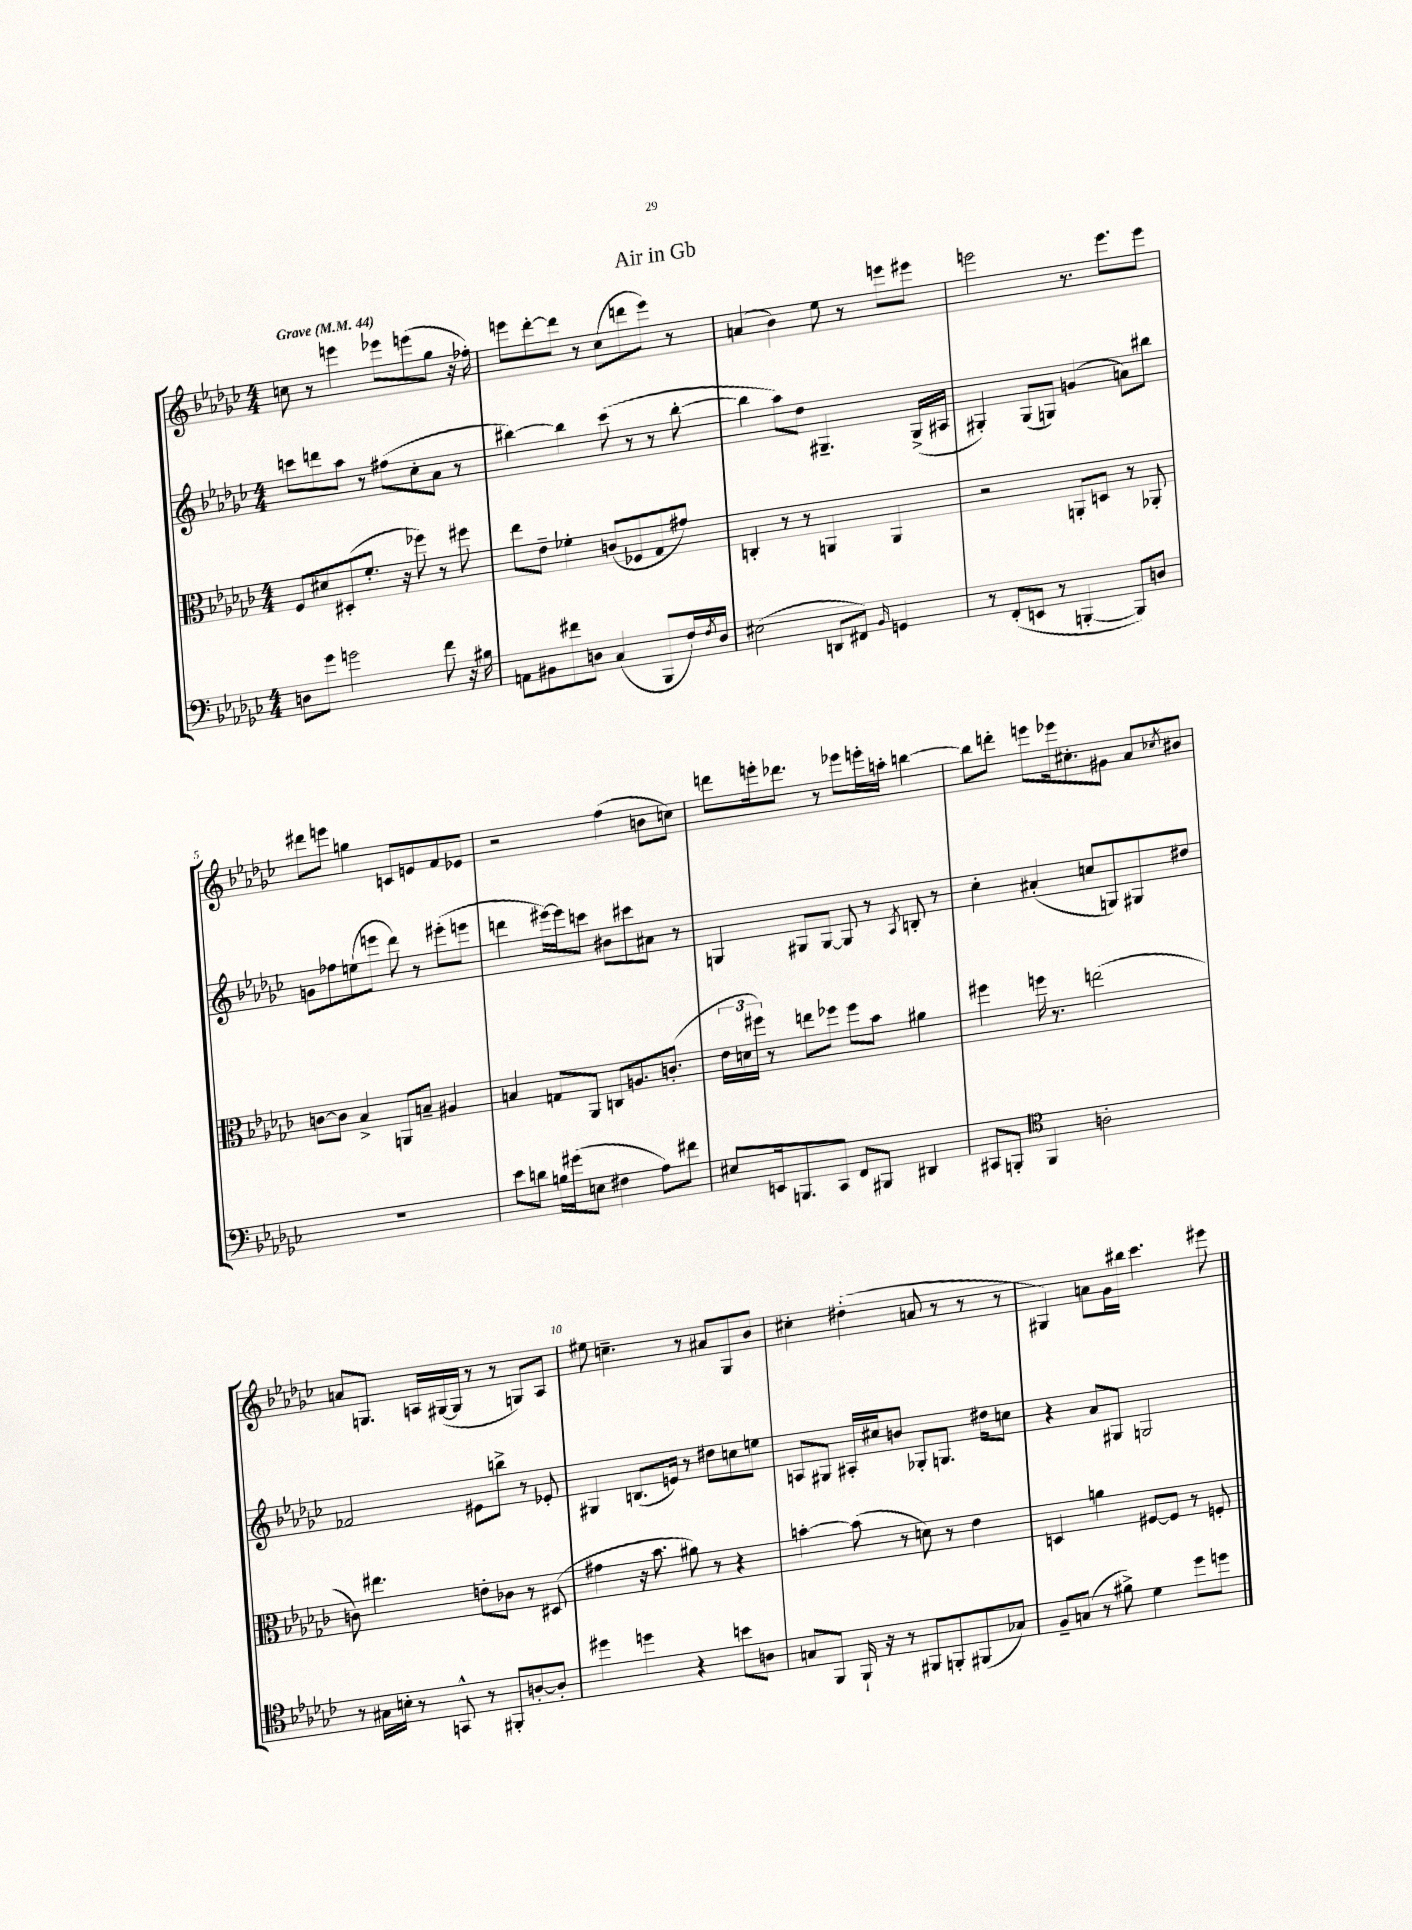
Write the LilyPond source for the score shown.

\header { title = "Air in Gb" }
<<
\new StaffGroup <<
\new Staff = "s0" {
    \clef treble \key ges \major \numericTimeSignature \time 4/4 \tempo "Grave" 4 = 44
    c''8 r8 e'''4 ees'''8 e'''8( ges''8 r16 fes''16-.) |
    e'''8 des'''8~-. des'''8 r8 ces''8( d'''8 e'''8) r8 |
    a'4( bes'4) ees''8 r8 e'''8 eis'''8 |
    e'''2 r8. e'''8. e'''8 |
    dis'''8 e'''8 g''4 c'8 e'8 f'8 ees'8 |
    r2 f''4( b'8 c''8) |
    d'''8 e'''16-. des'''8. r8 ees'''8 e'''16-. a''16-. b''4~ |
    b''8 d'''8-. e'''8 ees'''16 cis''8.-. gis'8 aes'8 \acciaccatura { ces''8 } bis'8 |
    a'8 g8. a16 gis16~( gis16 r8 r8 g8) a8 |
    eis''8 c''4.-- r8 ais'8 ges8 bes'8 |
    cis''4-. dis''4-.( a'8 r8 r8 r8 |
    gis4) a'8 ges'16 bis''16 ces'''4. eis'''8 \bar "|." |
}
\new Staff = "s1" {
    \clef treble \key ges \major \numericTimeSignature \time 4/4
    c'''8 d'''8 aes''8 r8 fis''8( ces''8-. aes'8 r8 |
    bis''4~) bis''4 ces'''8( r8 r8 bis''8~-. |
    bis''4 aes''8) des''8 gis4.-- gis16->( ais16 |
    gis4-.) gis8( g8) g'4( a'8) bis''8 |
    g'8 fes''8 e''8( e'''8 des'''8) r8 eis'''8-.( e'''8 |
    d'''4 eis'''16~) eis'''16 c'''8 bis'8 cis'''8 ais'8 r8 |
    g4 gis8 gis8~ gis8 r8 \acciaccatura { aes8 } b8-. r8 |
    ces''4-. ais'4-.( c''8 g8) gis8 dis''8 |
    fes'2 eis'8 b''8-> r8 ees'8-. |
    gis4 b8.( e'16) r8 dis''8 c''8 e''8 |
    a8 gis8 ais16-. cis''16 b'8 ges8-. g8. dis''16 c''8 |
    r4 aes'8 gis8 g2 \bar "|." |
}
\new Staff = "s2" {
    \clef alto \key ges \major \numericTimeSignature \time 4/4
    f8 dis'8 dis8-.( f'8.-. r16 fes''8) r8 fis''8 |
    ees''8 ees'8-- fes'4-. c'8( fes8 ges8 gis'8) |
    c4-. r8 r8 a,4 a,4 |
    r2 a,8-. d8 r8 aes,8-. |
    c'8~ c'8 bes4-> a,8 b8-- ais4 |
    b4 g8 aes,8 c8 a8. c'8.-.( |
    \tuplet 3/2 { ees'16 d'16 fis''16) } r8 e''8 fes''8 fes''8 bes'8 ais'4 |
    fis''4 f''16 r8. e''2( |
    c'8) eis''4. e'8-. ces'8 r8 dis8( |
    gis'4 r16 bes'8. ais'8) r8 r4 |
    b'4~-. b'8( r8 d'8) r8 ees'4 |
    d4 a'4 fis8~ fis8 r8 f8-. \bar "|." |
}
\new Staff = "s3" {
    \clef bass \key ges \major \numericTimeSignature \time 4/4
    d8 ges'8 g'2 f'8 r16 bis16 |
    a,8 bis,8 fis'8 d8 ces4( bes,,8 f16) \acciaccatura { f8 } d16 |
    eis2( d,8 fis,8) \grace { bes,16 } g,4 |
    r8 f,8-.( e,8 r8 b,,4~-. b,,8) d8 |
    R1 |
    ees'8 d'8 b16 gis'16( e8 fis4 aes8) fis'8 |
    eis8 e,16 b,,8. ces,8 f,8 bis,,8 dis,4 |
    cis,8 b,,8-. \clef tenor f,4 a2-. |
    r8 gis16 b16-. r8 g,8-^ r8 fis,8-. a8~-. a8-. |
    dis''4 d''4 r4 b'8 a8 |
    g8 f,8 f,16-! r16 r8 fis,8 f,8-. fis,8( ges8) |
    f8-- g8( r8 fis'8->) des'4 des''8 d''8 \bar "|." |
}
>>
>>
\layout { \context { \Score \override BarNumber.break-visibility = ##(#f #t #t) barNumberVisibility = #(every-nth-bar-number-visible 5) } }
